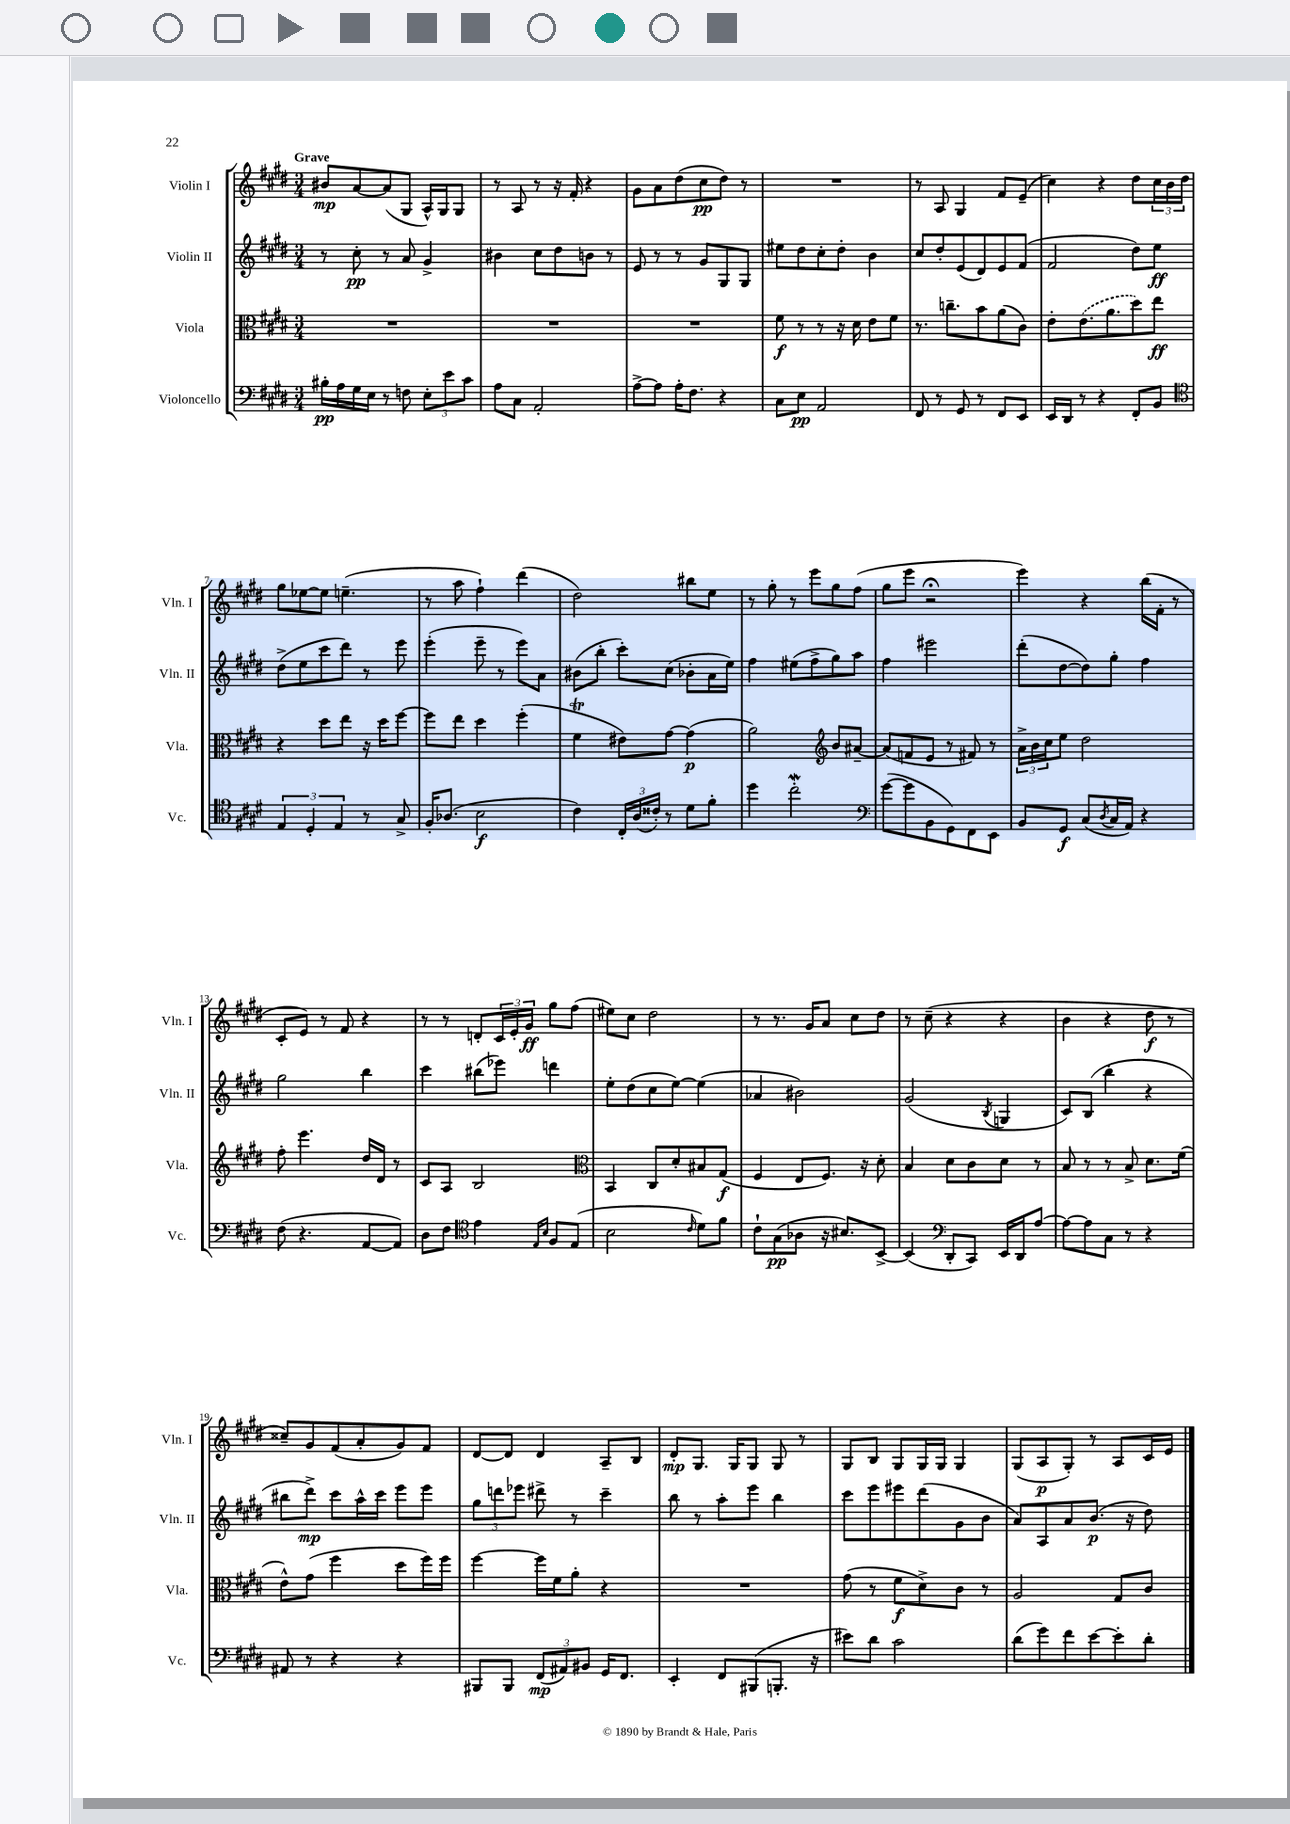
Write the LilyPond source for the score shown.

<<
\new StaffGroup <<
\new Staff = "s0" \with { instrumentName = "Violin I" shortInstrumentName = "Vln. I" } {
    \clef treble \key e \major \numericTimeSignature \time 3/4 \tempo "Grave"
    bis'8\mp a'8~ a'8( gis8 a16-^) gis16 gis8 |
    r8 a8 r8 r16 fis'16-. r4 |
    gis'8 a'8 dis''8( cis''8\pp dis''8) r8 |
    R2. |
    r8 a8 gis4 fis'8 e'8--( |
    cis''4) r4 dis''8 \tuplet 3/2 { cis''16 b'16 dis''16 } |
    gis''8 ees''8~ ees''8 e''4.--( |
    r8 a''8 fis''4-!) dis'''4( |
    dis''2) bis''8 e''8 |
    r8 gis''8-. r8 e'''8 gis''8 fis''8( |
    gis''8 e'''8 r2\fermata |
    e'''4) r4 b''16( fis'16-. r8 |
    cis'8-. e'8) r8 fis'8 r4 |
    r8 r8 d'8-. \tuplet 3/2 { cis'16 e'16-. gis'16\ff } gis''8 fis''8( |
    eis''8) cis''8 dis''2 |
    r8 r8. gis'16 a'8 cis''8 dis''8 |
    r8 cis''8--( r4 r4 |
    b'4 r4 dis''8\f r8 |
    cisis''8--) gis'8 fis'8( a'8-. gis'8) fis'8 |
    dis'8~ dis'8 dis'4 a8-- b8 |
    dis'8-.\mp gis8. gis16 gis8 gis8 r8 |
    gis8 b8 gis8 gis16 gis16 gis4 |
    gis8( a8\p gis8-.) r8 a8 cis'16 e'16 \bar "|." |
}
\new Staff = "s1" \with { instrumentName = "Violin II" shortInstrumentName = "Vln. II" } {
    \clef treble \key e \major \numericTimeSignature \time 3/4
    r8 cis''8-.\pp r8 a'8 gis'4-> |
    bis'4 cis''8 dis''8 b'8 r8 |
    e'8 r8 r8 gis'8 gis8 gis8 |
    eis''8 dis''8 cis''8-. dis''8-. b'4 |
    cis''8 dis''8-. e'8( dis'8) e'8 fis'8( |
    fis'2 dis''8) e''8\ff |
    dis''8->( e''8 cis'''8 dis'''8) r8 e'''8 |
    e'''4-.( e'''8-- r8 e'''8) a'8 |
    bis'8( b''8-. cis'''8-.) cis''8( bes'8-. a'16 e''16) |
    fis''4 eis''8( fis''8-> gis''8) a''8 |
    fis''4 eis'''2 |
    dis'''8-.( dis''8~ dis''8) gis''8-. fis''4 |
    gis''2 b''4 |
    cis'''4 bis''8( ees'''8) d'''4 |
    e''8-. dis''8( cis''8 e''8~) e''4( |
    aes'4 bis'2) |
    gis'2( \acciaccatura { b8 } g4 |
    cis'8) b8( b''4-. r4 |
    bis''8 dis'''8->\mp) cis'''8 a''16-^ cis'''16 e'''8 e'''8 |
    \tuplet 3/2 { gis''8 d'''8 ees'''8 } dis'''8-> r8 cis'''4-- |
    b''8 r8 a''8-. e'''8 b''4 |
    cis'''8 e'''8 eis'''8 dis'''8( gis'8 b'8 |
    a'8) a8 a'8 b'8.\p( r16 dis''8) \bar "|." |
}
\new Staff = "s2" \with { instrumentName = "Viola" shortInstrumentName = "Vla." } {
    \clef alto \key e \major \numericTimeSignature \time 3/4
    R2. |
    R2. |
    R2. |
    fis'8\f r8 r8 r16 dis'16 e'8 fis'8 |
    r8. c''8.-- b'8 a'8( cis'8) |
    e'8-. \once \slurDashed e'8.( a'8. dis''8) e''8\ff |
    r4 dis''8 e''8 r16 dis''16 fis''8~ |
    fis''8 e''8 dis''4 fis''4-.( |
    fis'4\trill eis'8) gis'8~ gis'4\p( |
    a'2) \clef treble b'8 ais'8~-- |
    ais'8( f'8 e'8 r8 fis'8) r8 |
    \tuplet 3/2 { a'16-> b'16 cis''16 } e''8 dis''2 |
    fis''8-. e'''4. dis''16 dis'16 r8 |
    cis'8 a8 b2 |
    \clef alto b,4 cis8 dis'8-. bis8 gis8\f( |
    fis4 e8 fis8.) r16 dis'8-. |
    b4 dis'8 cis'8 dis'8 r8 |
    b8 r8 r8 b8-> dis'8. fis'16( |
    e'8-^) gis'8( fis''4 dis''8 fis''16) fis''16 |
    fis''4~ fis''16 fis'16 a'8-. r4 |
    R2. |
    gis'8( r8 fis'8\f dis'8->) cis'8 r8 |
    a2 gis8 cis'8 \bar "|." |
}
\new Staff = "s3" \with { instrumentName = "Violoncello" shortInstrumentName = "Vc." } {
    \clef bass \key e \major \numericTimeSignature \time 3/4
    bis16-.\pp a16 gis16 e16 r8 f8 \tuplet 3/2 { e8-. e'8 cis'8 } |
    a8 cis8 a,2-. |
    a8~-> a8 a16-. fis8. r4 |
    cis8 e8\pp a,2 |
    fis,8 r8 gis,8 r8 fis,8 e,8 |
    e,16 dis,16 r8 r4 fis,8-. b,8 |
    \clef tenor \tuplet 3/2 { e4 dis4-. e4 } r8 gis8-> |
    fis16-. aes8.( b2\f |
    cis'4) \tuplet 3/2 { cis16-. a16( cisis'16-.) } r8 dis'8 fis'8-. |
    dis''4 cis''2-.\mordent |
    \clef bass gis'8~( gis'8 b,8 gis,8) fis,8 e,8 |
    b,8 gis,8\f cis8( \acciaccatura { dis8 } cis16 a,16) r4 |
    fis8( r4. a,8~ a,8) |
    dis8 fis8 \clef tenor e'4 \grace { e16 b16 } fis8 e8( |
    b2 \grace { cis'16 } dis'8) fis'8 |
    cis'8-! gis8\pp( aes8 r16 bis8.) b,8~-> |
    b,4( \clef bass dis,8-. cis,8) e,16 dis,16 a8~ |
    a8~ a8 cis8 r8 r4 |
    ais,8 r8 r4 r4 |
    bis,,8 bis,,8 \tuplet 3/2 { fis,8\mp( ais,8) bis,8 } gis,16 fis,8. |
    e,4-. fis,8 bis,,8( b,,8.-. r16 |
    eis'8) dis'8 cis'2 |
    dis'8( gis'8) fis'8 e'8~ e'8-. dis'8-. \bar "|." |
}
>>
>>
